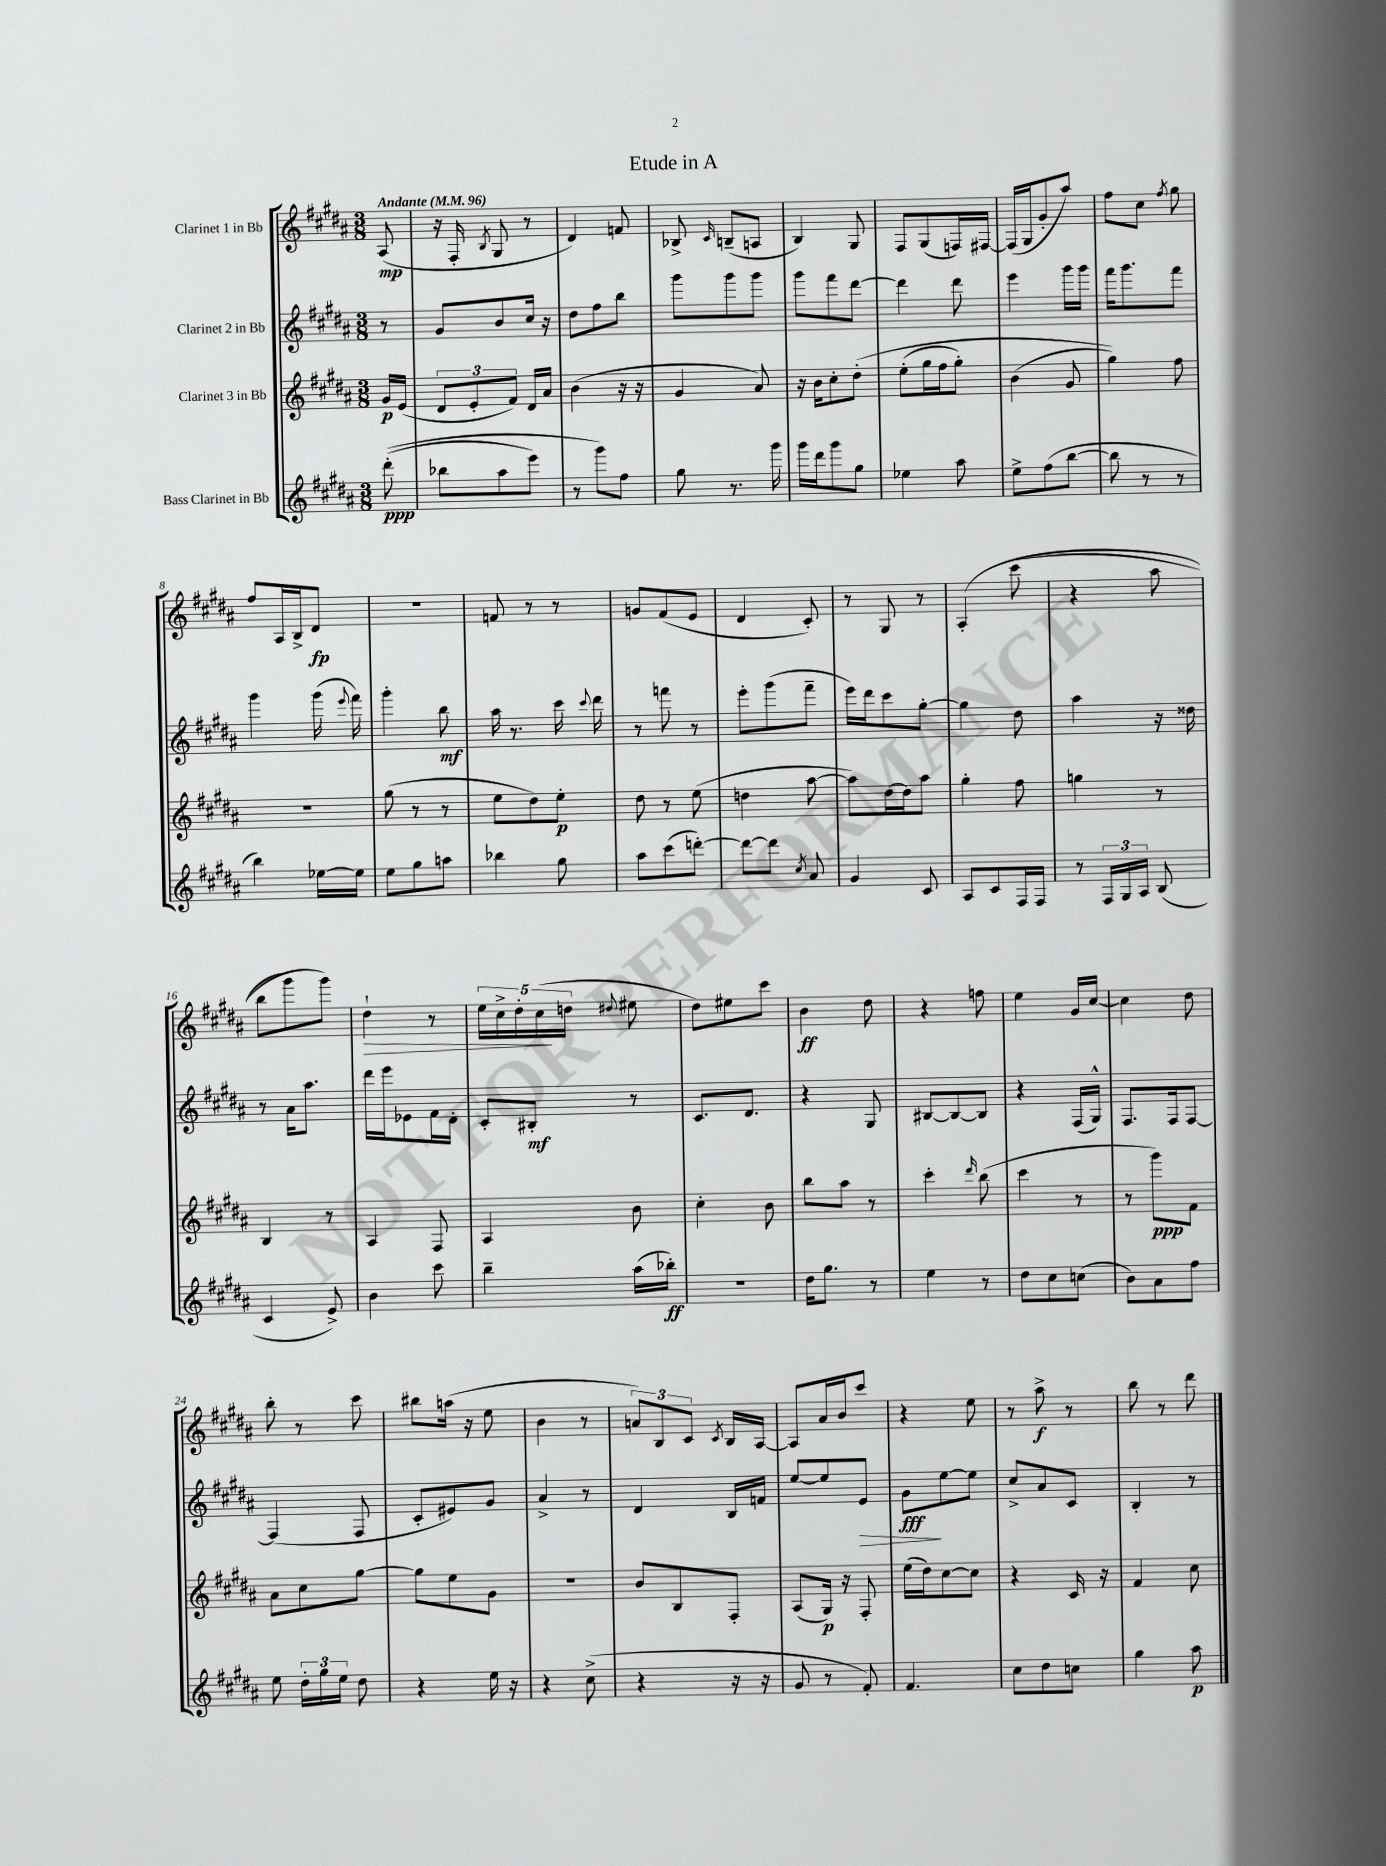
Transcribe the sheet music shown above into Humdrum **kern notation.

**kern	**kern	**kern	**kern
*staff4	*staff3	*staff2	*staff1
*clefG2	*clefG2	*clefG2	*clefG2
*k[f#c#g#d#a#]	*k[f#c#g#d#a#]	*k[f#c#g#d#a#]	*k[f#c#g#d#a#]
*M3/8	*M3/8	*M3/8	*M3/8
*MM96	*MM96	*MM96	*MM96
&((8ddd#'\	16g#/LL	8r	(8A#/
.	(16e/JJ	.	.
=	=	=	=
8bb-\L	12d#/L	8g#/L	16r
.	.	.	16F#'/
.	12e'/	.	.
.	.	.	8qB/
8aa#\	.	8b/	8G#/
.	12f#/J)	.	.
8eee\J)	16d#/LL	16cc#/Jk	8r
.	16a#/JJ	16r	.
=	=	=	=
8r	(4b\	8dd#\L	4d#/)
8ggg#\L&)	.	8ff#\	.
8ff#\J	16r	8bb\J	8f/
.	16r	.	.
=	=	=	=
8gg#\	4g#/	8ggg#\L	8B-^/
.	.	.	16qqc#/
8.r	.	8ggg#\	(8B~/L
.	8a#/)	8ggg#\J	8A/J
16ggg#\	.	.	.
=	=	=	=
16ggg#\LL	16r	8ggg#\L	4B/)
16ddd#\J	16b\LK	.	.
8ggg#\	8cc#'\	8fff#\	.
8gg#\J	&(8dd#'\J	[8ddd#\J	8G#/
=	=	=	=
4ee-\	(8ee'\L	4ddd#\]	8F#/L
.	16gg#\L	.	(8G#/
.	16ff#\J	.	.
8aa#\	8gg#'\J)	8ddd#\	16F/L)
.	.	.	[16F#/JJ
=	=	=	=
8ee^\L	(4b\	4eee\	(16F#/]LL
.	.	.	16G#/J
(8ff#\	.	.	8g#'/
[8bb\J	8g#/	16ggg#\LL	8aa#/J)
.	.	16ggg#\JJ	.
=	=	=	=
8bb\]	4gg#\)&)	16fff#\LK	8ff#\L
.	.	8.ggg#\	.
8r	.	.	8cc#\J
.	.	.	8qff#/
8r	8ff#\	8fff#\J	8gg#\
=	=	=	=
4bb\)	4.r	4ggg#\	8ff#/L
.	.	.	16A#/L
.	.	.	16B^/J
[16ee-\LL	.	(16ggg#\	8d#/J
.	.	8qqeee/	.
16ee-\]JJ	.	16fff#\)	.
=	=	=	=
8ee\L	(8gg#\	4ggg#'\	4.r
8gg#\	8r	.	.
8aa\J	8r	8bb\	.
=	=	=	=
4bb-\	8ee\L	16aa#\	8f/
.	.	8.r	.
.	8dd#\)	.	8r
8gg#\	8ee'\J	16ccc#\	8r
.	.	8qqccc#/	.
.	.	16ddd#\	.
=	=	=	=
8aa#\L	8dd#\	8r	8g/L
(8ccc#\	8r	8fff\	(8f#/
[8ddd'\J)	(8ee\	8r	8e/J
=	=	=	=
8ddd\_L	4dd\	8eee'\L	4d#/
8ddd\]J	.	(8ggg#\	.
8qcc#/	.	.	.
8a#/	[8aa#\	8fff#~\J	8c#'/)
=	=	=	=
4g#/	8aa#\]L)	16eee\LL)	8r
.	.	16ddd#\J	.
.	[16dd#\L	8ccc#\	8G#/
.	16dd#\]J	.	.
8c#/	8aa#\J	[8gg#'\J	8r
=	=	=	=
8A#/L	4gg#'\	4gg#\]	&(4A#'/
8c#/	.	.	.
16F#/L	8ff#\	8dd#\	(8ccc#\
16F#/JJ	.	.	.
=	=	=	=
8r	4gg\	4aa#\	4r
24F#/LL	.	.	.
24G#/	.	.	.
24A#/JJ	.	.	.
(8B/	8r	16r	8aa#\
.	.	16dd##\	.
=	=	=	=
4c#/	4B/	8r	8bb\L
.	.	16a#\LK	8ggg#\)
.	.	8.aa#\J	.
8e^/)	8r	.	8ggg#\J&)
=	=	=	=
4b\	4A#/	16ddd#\LL	4dd#`\
.	.	16eee\J	.
.	.	8e-\	.
8ccc#\	8F#/	16f#\L	8r
.	.	16d#'\JJ	.
=	=	=	=
4bb~\	4A#/	8c#'/L	20ee\LL
.	.	.	20cc#^\
.	.	.	20dd#'\
.	.	8B#'/J	.
.	.	.	(20cc#\
.	.	.	20dd\JJ
.	.	.	8qqdd#/
(16aa#\LL	8b\	8r	8ee#\
16bb-'\JJ)	.	.	.
=	=	=	=
4.r	4cc#'\	8.c#/L	8dd#\L)
.	.	.	8ee#\
.	.	8.d#/J	.
.	8b\	.	8ccc#\J
=	=	=	=
16dd#\LK	8bb\L	4r	4b\
8.gg#\J	.	.	.
.	8aa#\J	.	.
8r	8r	8G#/	8dd#\
=	=	=	=
4ee\	4ccc#'\	[8B#/L	4r
.	.	8B#/_	.
.	16qqddd#/	.	.
8r	(8bb\	8B#/]J	8ff\
=	=	=	=
8dd#\L	4ccc#\	4r	4ee\
8cc#\	.	.	.
(8cc\J	8r	(16F#/LL	16g#/LL
.	.	16G#^^/JJ)	[16cc#/JJ
=	=	=	=
8b\L)	8r	8.F#/L	4cc#\]
8a#\	8ggg#\L)	.	.
.	.	16F#/k	.
8ff#\J	8f#\J	[8F#/J	8dd#\
=	=	=	=
8ee\	8a#\L	(4F#/]	8bb'\
24dd#'\LL	8cc#\	.	8r
24gg#\	.	.	.
24ee\JJ	.	.	.
8dd#\	[8gg#\J	8F#/	8ccc#\
=	=	=	=
4r	8gg#\]L	8c#'/L	8bb#\L
.	8ee\	8e#/)	(16aa\Jk
.	.	.	16r
16ee\	8g#\J	8g#/J	8ee\
16r	.	.	.
=	=	=	=
4r	4.r	4a#^/	4b\
(8cc#^\	.	8r	8r
=	=	=	=
4r	8b/L	4d#/	12a/L)
.	.	.	12B/
.	8B/	.	.
.	.	.	12c#/J
.	.	.	8qc#/
16r	8F#'/J	16B/LL	16B/LL
16r	.	16f/JJ	[16A#/JJ
=	=	=	=
8g#/	(8A#/L	[8ee/L	8A#/]L
8r	16G#/Jk)	8ee/]	16a#/L
.	16r	.	16b/J
8f#'/)	8F#'/	8e/J	8ccc#/J
=	=	=	=
4.f#/	(16ee\LL	8g#\L	4r
.	16dd#\J)	.	.
.	[8cc#\	[8ee\	.
.	8cc#\]J	8ee\]J	8ee\
=	=	=	=
8cc#\L	4r	8cc#^/L	8r
8dd#\	.	8a#/	8aa#^\
8cc\J	16c#/	8c#/J	8r
.	16r	.	.
=	=	=	=
4gg#\	4f#/	4B'/	8bb\
.	.	.	8r
8aa#\	8cc#\	8r	8ddd#\
==	==	==	==
*-	*-	*-	*-
